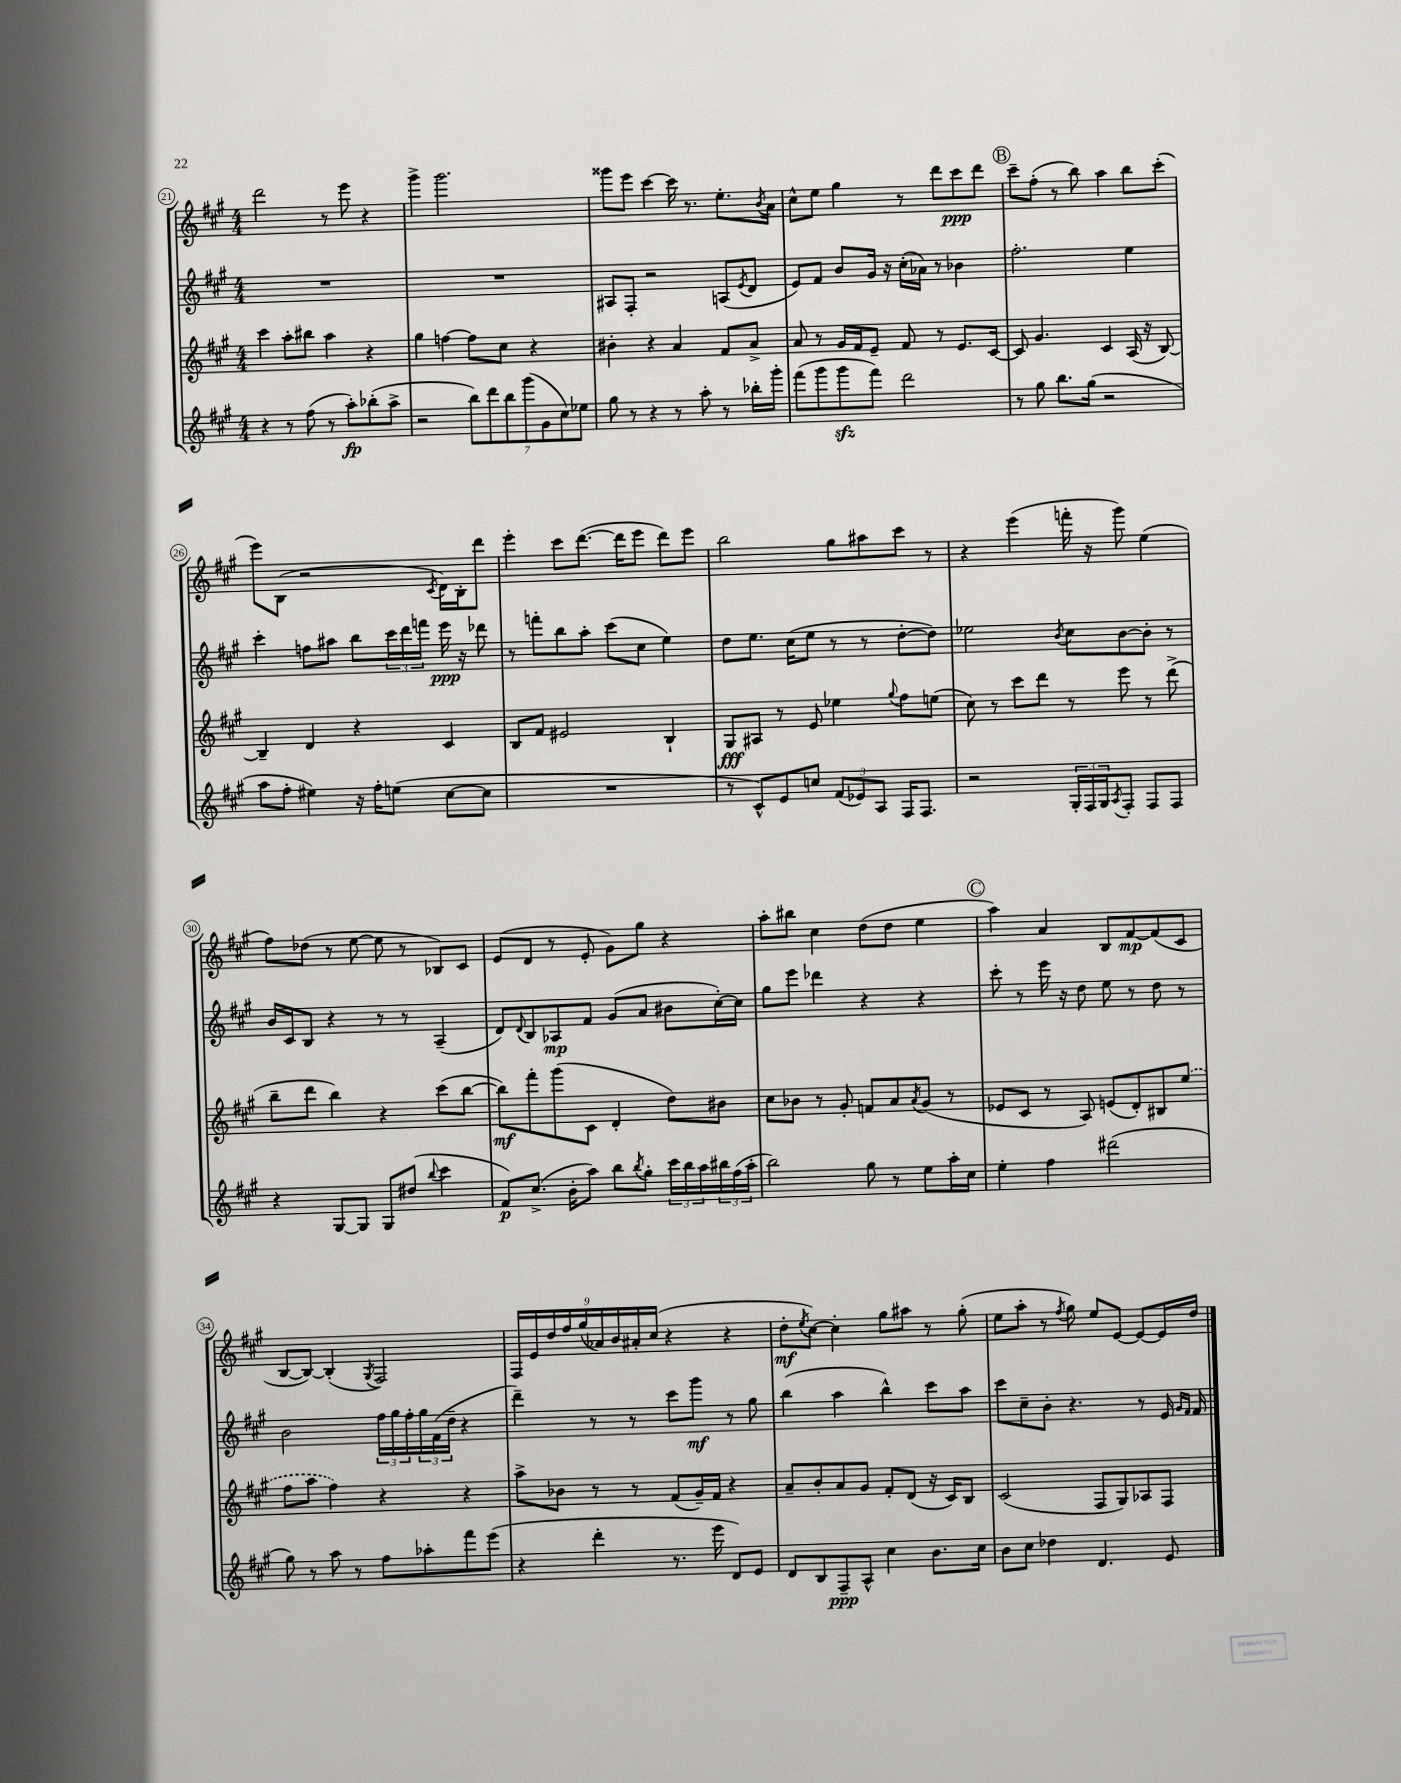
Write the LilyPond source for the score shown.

<<
\new StaffGroup <<
\new Staff = "s0" {
    \clef treble \key a \major \numericTimeSignature \time 4/4
    d'''2 r8 e'''8 r4 |
    gis'''4-> gis'''2. |
    gisis'''8 e'''8 cis'''4~ cis'''16 r8. e''8.-. \acciaccatura { b'8 } a'16 |
    cis''8-^ e''8 gis''4 r8 d'''8 cis'''8\ppp d'''8 |
    \mark \markup { \circle "B" } cis'''8-- fis''8-.( r8 b''8) a''4 b''8 cis'''8-.( |
    e'''8) b8( r2 \acciaccatura { cis'8 } d'16) b16-. d'''8 |
    e'''4-. cis'''8 d'''8.~( d'''16 e'''8 d'''8) e'''8 |
    b''2 gis''8 ais''8 cis'''8 r8 |
    r4 e'''4( f'''16-. r16 gis'''8) e''4( |
    fis''8) des''8( r8 e''8~ e''8 r8 bes8) cis'8 |
    e'8( d'8 r8 e'8-. gis'8) gis''8 r4 |
    a''8-. bis''8 cis''4 d''8( d''8 e''4 |
    \mark \markup { \circle "C" } a''4) a'4 b8 fis'8~\mp fis'8( cis'8 |
    b8~ b8~) b4-.( \acciaccatura { gis8 } fis2) |
    \tuplet 9/8 { fis16 e'16 d''16 fis''16 gis''16( aes'16) b'16 ais'16-. cis''16( } r4 r4 |
    d''8-.\mf \acciaccatura { e''8 } cis''8~) cis''4-. gis''8 ais''8 r8 gis''8-.( |
    e''8 a''8-. r8 \acciaccatura { fis''8 } gis''8) e''8 e'8~ e'8~ e'16 d''16 \bar "|." |
}
\new Staff = "s1" {
    \clef treble \key a \major \numericTimeSignature \time 4/4
    R1 |
    R1 |
    ais8 fis8-. r2 a8( \acciaccatura { e'8 } d'8 |
    e'8) fis'8 b'8 gis'16 r16 cis''16-.( aes'16) r8 bes'4 |
    \mark \markup { \circle "B" } fis''2.-. e''4 |
    cis'''4-. f''8 ais''8 b''8 \tuplet 3/2 { cis'''16 d'''16 f'''16 } e'''16\ppp r16 des'''8 |
    r8 f'''8-. b''8 a''8-. cis'''8( cis''8 e''4) |
    d''8 e''8. cis''16( e''8 r8 r8 d''8~-. d''8) |
    ees''2 \acciaccatura { b'8 } cis''8 b'8~ b'8-. r8 |
    b'16 cis'16 b8 r4 r8 r8 a4--( |
    d'8) \appoggiatura { d'8 } b8 aes8\mp fis'8 gis'8( a'8 bis'8 cis''16~-.) cis''16 |
    gis''8 e'''8 des'''4 r4 r4 |
    \mark \markup { \circle "C" } cis'''8-. r8 e'''16 r16 d''8 e''8 r8 d''8 r8 |
    b'2 \tuplet 3/2 { fis''16 gis''16 fis''16-. } \tuplet 3/2 { gis''16 fis'16( d''16-- } r4 |
    d'''4--) r8 r8 cis'''8 gis'''8\mf r8 gis''8 |
    b''4( a''4 b''4-^) cis'''8 a''8 |
    cis'''8 cis''8-- b'8-. r4. r8 e'16 \grace { gis'16 fis'16 } fis'16 \bar "|." |
}
\new Staff = "s2" {
    \clef treble \key a \major \numericTimeSignature \time 4/4
    cis'''4 a''8-. bis''8 a''4 r4 |
    gis''4 f''4~ f''8 cis''8 r4 |
    bis'4-. r4 a'4 fis'8 a'8-> |
    a'8 r8 gis'16 fis'16 e'8-- fis'8 r8 e'8. cis'16~ |
    \mark \markup { \circle "B" } cis'8 gis'4. cis'4 a16( r16 b8~) |
    b4-- d'4 r4 cis'4 |
    b8 fis'8 eis'2 b4-! |
    gis8\fff ais8 r8 e'8 ees''4 \appoggiatura { gis''8 } fis''8 e''8( |
    cis''8) r8 cis'''8 d'''8 r8 e'''8 r8 d'''8->( |
    b''8-- d'''8 b''4) r4 cis'''8( b''8~ |
    b''8\mf) fis'''8-. gis'''8( cis'8 d'4-. d''8) bis'8 |
    cis''8 bes'8 r8 gis'8-. f'8 a'8 \acciaccatura { a'8 } gis'8( r8 |
    \mark \markup { \circle "C" } ees'8 cis'8 r8 a8) e'8( d'8-.) bis8 \once \slurDashed e''8( |
    fis''8 a''8 fis''4) r4 r4 |
    a''8-> bes'8 r8 r8 fis'8( gis'16--) fis'16 r4 |
    a'8-- b'8-. a'8 gis'8 fis'8-. d'8( r16 cis'16) b8 |
    cis'2( fis8 gis8) aes8 fis8 \bar "|." |
}
\new Staff = "s3" {
    \clef treble \key a \major \numericTimeSignature \time 4/4
    r4 r8 fis''8( r8 a''8-.\fp) bes''8-.( a''8-> |
    r2 \tuplet 7/4 { b''8) d'''8 b''8 gis'''8( gis'8 cis''8) ees''8 } |
    gis''8 r8 r4 r8 a''8-. r8 bes''16-. gis'''16-. |
    fis'''8( gis'''8 gis'''8\sfz fis'''8) d'''2 |
    \mark \markup { \circle "B" } r8 gis''8 b''8. gis''16( r2 |
    a''8 fis''8-. eis''4) r16 fis''16-. e''8( cis''8~ cis''8 |
    R1 |
    r8 cis'8-^) e'8 c''8 \tuplet 3/2 { fis'8( ees'8) a8 } fis16 fis8. |
    r2 \tuplet 3/2 { gis16-. fis16 gis16 } \acciaccatura { a8 } fis8-. fis8 fis8 |
    r4 gis8~ gis8 gis8 dis''8( \appoggiatura { b''8 } cis'''4 |
    fis'8\p) cis''8.->( b'16-. a''8) b''8 \acciaccatura { b''8 } gis''8-. \tuplet 3/2 { cis'''16 b''16 a''16 } \tuplet 3/2 { bis''16 fis''16( a''16-. } |
    b''2) gis''8 r8 e''8 a''16-. cis''16 |
    \mark \markup { \circle "C" } e''4-. fis''4 dis'''2( |
    gis''8) r8 a''8 r8 fis''8 aes''8-. fis'''8 e'''8( |
    r4 d'''4-. r8. e'''16 d'8) e'8 |
    d'8 b8 fis8--\ppp a8-^ cis''4 b'8. cis''16 |
    b'8 cis''8 des''4 d'4. e'8 \bar "|." |
}
>>
>>
\layout { \context { \Score currentBarNumber = #21 \override BarNumber.stencil = #(make-stencil-circler 0.1 0.3 ly:text-interface::print) } }
